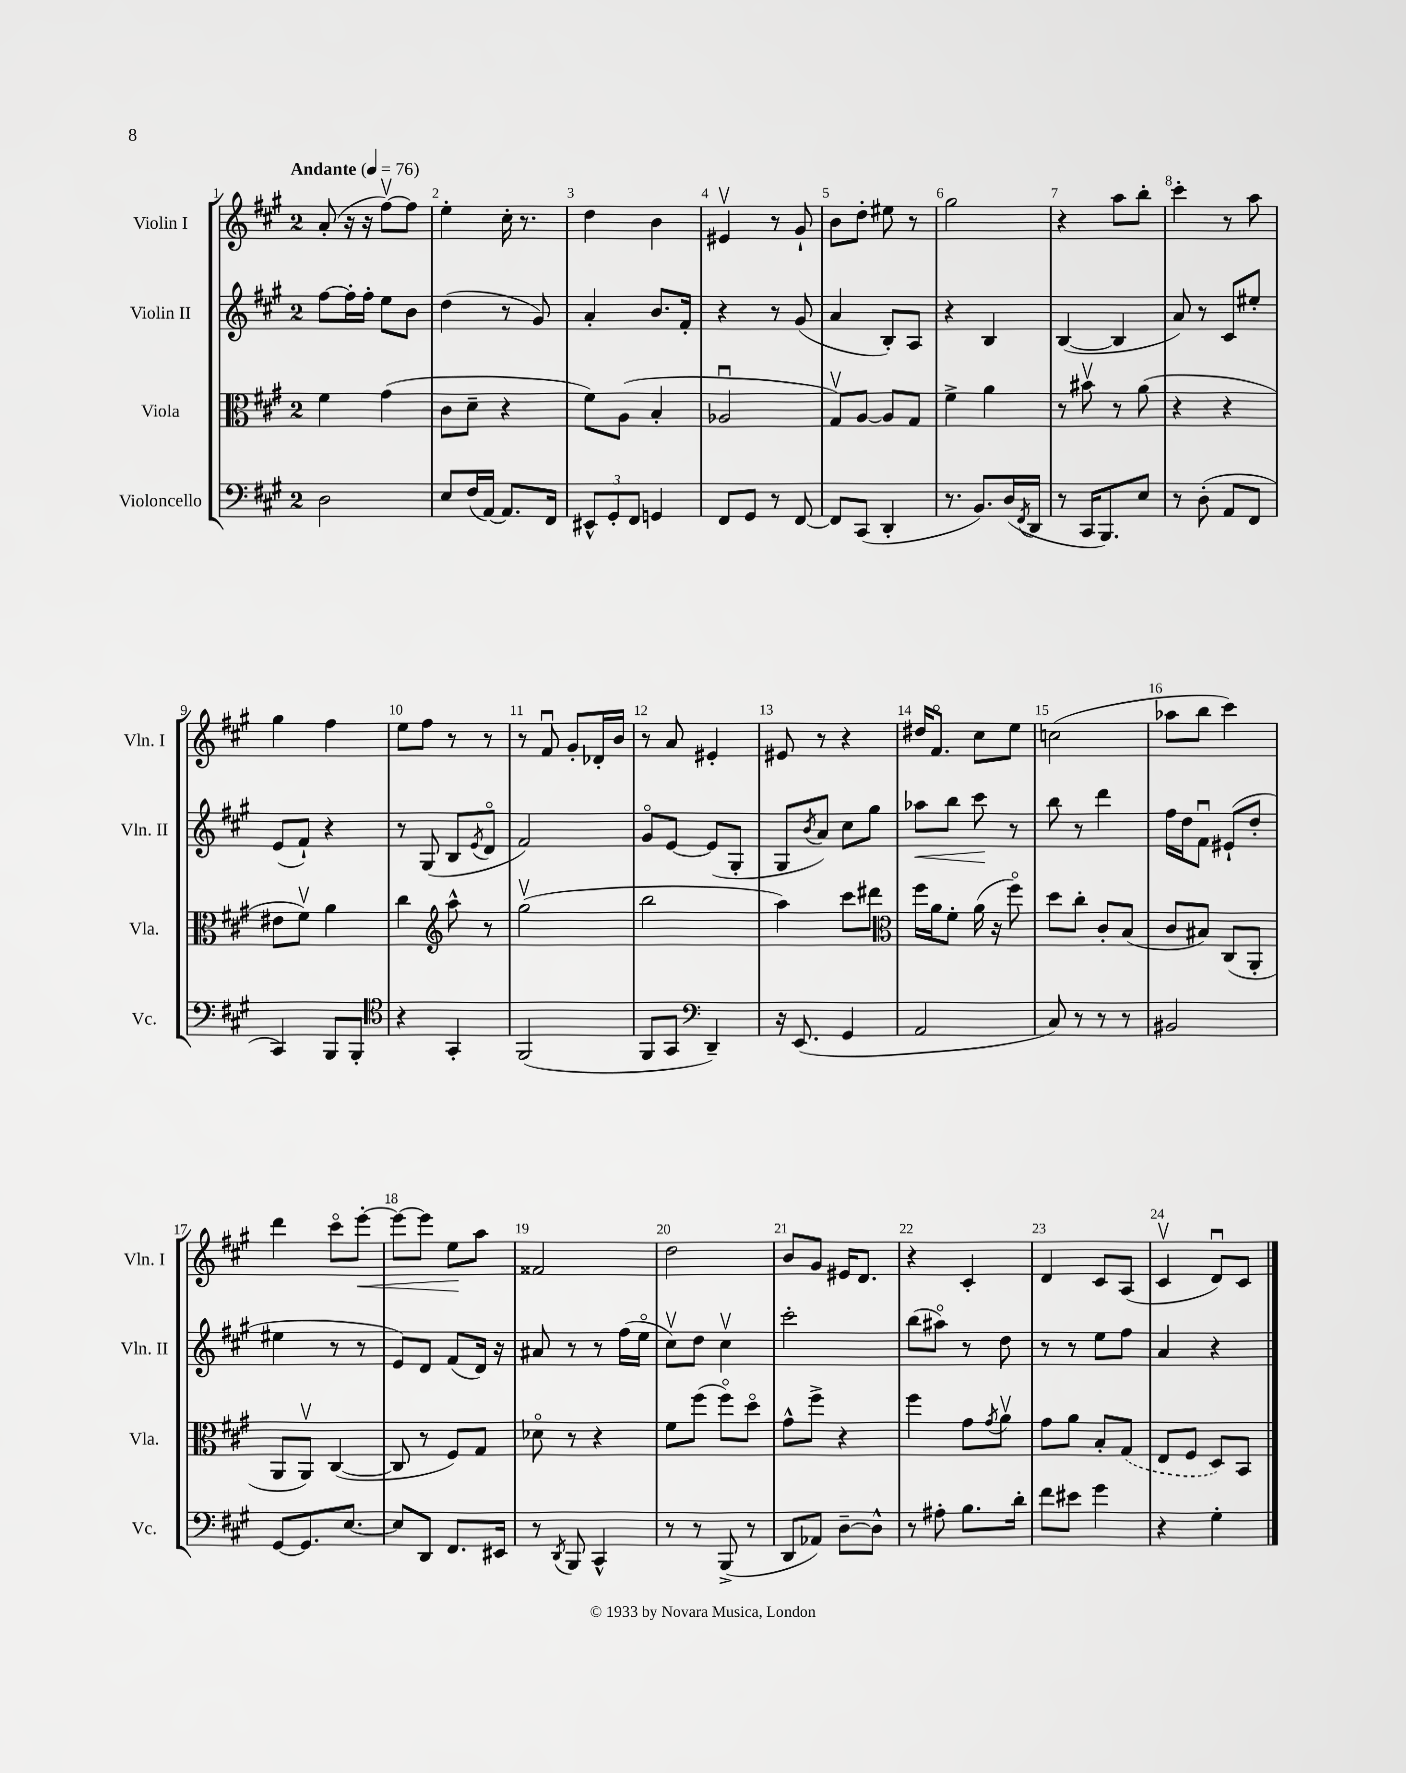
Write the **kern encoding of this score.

**kern	**kern	**kern	**dynam	**kern	**dynam
*part4	*part3	*part2	*part2	*part1	*part1
*staff4	*staff3	*staff2	*staff2	*staff1	*staff1
*I"Violoncello	*I"Viola	*I"Violin II	*	*I"Violin I	*
*I'Vc.	*I'Vla.	*I'Vln. II	*	*I'Vln. I	*
*clefF4	*clefC3	*clefG2	*	*clefG2	*
*k[f#c#g#]	*k[f#c#g#]	*k[f#c#g#]	*	*k[f#c#g#]	*
*M2/4	*M2/4	*M2/4	*	*M2/4	*
*MM76	*MM76	*MM76	*	*MM76	*
=1	=1	=1	=1	=1	=1
!	!	!	!	!LO:TX:a:B:t=Andante	!
2D\	4f#\	[8ff#\L	.	(8a'/	.
.	.	16ff#'\L]	.	16r	.
.	.	16ff#'\JJ	.	16r	.
.	(4g#\	8ee\L	.	[8ff#v\L)	.
.	.	8b\J	.	8ff#\J]	.
=2	=2	=2	=2	=2	=2
8E/L	8c#\L	(4dd\	.	4ee'\	.
(16F#/L	8d~\J	.	.	.	.
[16AA/JJ)	.	.	.	.	.
8.AA/L]	4r	8r	.	16cc#'\	.
.	.	.	.	8.r	.
.	.	8g#/)	.	.	.
16FF#/Jk	.	.	.	.	.
=3	=3	=3	=3	=3	=3
12EE#X^^/L	8f#\L)	4a'/	.	4dd\	.
12GG#'/	.	.	.	.	.
.	(8A\J	.	.	.	.
12FF#/J	.	.	.	.	.
4GGn/	4B'/	8.b/L	.	4b\	.
.	.	16f#'/Jk	.	.	.
=4	=4	=4	=4	=4	=4
8FF#/L	2A-Xu/	4r	.	4e#Xv/	.
8GG#/J	.	.	.	.	.
8r	.	8r	.	8r	.
[8FF#/	.	(8g#/	.	8g#`/	.
=5	=5	=5	=5	=5	=5
8FF#/L]	8G#v/L)	4a/	.	8b\L	.
(8CC#/J	[8A/J	.	.	8dd'\J	.
4DD'/	8A/L]	8B'/L)	.	8ee#X\	.
.	8G#/J	8A/J	.	8r	.
=6	=6	=6	=6	=6	=6
8.r	4f#^\	4r	.	2gg#\	.
8.BB/L)	.	.	.	.	.
.	4a\	4B/	.	.	.
(16D/L	.	.	.	.	.
8qFF#/	.	.	.	.	.
16DD/JJ	.	.	.	.	.
=7	=7	=7	=7	=7	=7
8r	8r	([4B/	.	4r	.
16CC#/KL	8b#Xv\	.	.	.	.
8.BBB/)	.	.	.	.	.
.	8r	4B/]	.	8aa\L	.
8E/J	(8a\	.	.	8bb'\J	.
=8	=8	=8	=8	=8	=8
8r	4r	8a/)	.	4ccc#'\	.
(8D'\	.	8r	.	.	.
8AA/L	4r	8c#/L	.	8r	.
8FF#/J	.	8ee#X'/J	.	8aa\	.
!!LO:LB:g=z
=9	=9	=9	=9	=9	=9
4CC#/)	8e#X\L	(8e/L	.	4gg#\	.
.	8f#v\J)	8f#`/J)	.	.	.
8BBB/L	4a\	4r	.	4ff#\	.
8BBB'/J	.	.	.	.	.
=10	=10	=10	=10	=10	=10
*clefC4	*	*	*	*	*
4r	4cc#\	8r	.	8ee\L	.
.	.	(8G#/	.	8ff#\J	.
*	*clefG2	*	*	*	*
4GG#'/	8aa^^\	8B/L	.	8r	.
.	.	8qe/	.	.	.
.	8r	8d/J	.	8r	.
=11	=11	=11	=11	=11	=11
(2FF#/	(2gg#v\	2f#/)	.	8r	.
.	.	.	.	8f#u/	.
.	.	.	.	8g#'/L	.
.	.	.	.	16d-X'/L	.
.	.	.	.	16b/JJ	.
=12	=12	=12	=12	=12	=12
8FF#/L	2bb\	8g#/L	.	8r	.
8GG#/J	.	[8e/J	.	8a/	.
*clefF4	*	*	*	*	*
4DD~/)	.	(8e/L]	.	4e#X'/	.
.	.	8G#'/J	.	.	.
=13	=13	=13	=13	=13	=13
16r	4aa\)	8G#/L	.	8e#X/	.
(8.EE/	.	.	.	.	.
.	.	8qb/	.	.	.
.	.	8a/J)	.	8r	.
4GG#/	8ccc#\L	8cc#\L	.	4r	.
.	8ddd#X\J	8gg#\J	.	.	.
=14	=14	=14	=14	=14	=14
*	*clefC3	*	*	*	*
!	!	!	!LO:HP:b	!	!
2AA/	16ff#\LL	8aa-X\L	<	16dd#X/KL	.
.	16a\J	.	.	8.f#/J	.
.	8f#'\J	8bb\J	.	.	.
.	(16a\	8ccc#\	.	8cc#\L	.
.	16r	.	.	.	.
.	8ff#\)	8r	[	8ee\J	.
=15	=15	=15	=15	=15	=15
8C#/)	8dd\L	8bb\	.	(2ccn\	.
8r	8cc#'\J	8r	.	.	.
8r	8c#'/L	4ddd\	.	.	.
8r	(8B/J	.	.	.	.
=16	=16	=16	=16	=16	=16
2BB#X/	8c#/L	16ff#\LL	.	8aa-X\L	.
.	.	16dd\J	.	.	.
.	8B#X/J)	8f#u\J	.	8bb\J	.
.	(8C#/L	(8e#X`/L	.	4ccc#\)	.
.	8AA'/J	8dd'/J	.	.	.
!!LO:LB:g=z
=17	=17	=17	=17	=17	=17
[8GG#/L	8AA/L	4ee#X\	.	4ddd\	.
8.GG#/]	8AAv/J)	.	.	.	.
.	([4C#/	8r	.	8ccc#\L	.
[8.E/J	.	.	.	.	.
!	!	!	!	!	!LO:HP:b
.	.	8r	.	[8eee'\J	<
=18	=18	=18	=18	=18	=18
8E/L]	8C#/]	8e/L)	.	8eee\L_	.
8DD/J	8r	8d/J	.	8eee\J]	.
8.FF#/L	8F#/L)	(8f#/L	.	8ee\L	.
.	8G#/J	16d/Jk)	.	8aa\J	[
16EE#X/Jk	.	16r	.	.	.
=19	=19	=19	=19	=19	=19
8r	8d-X\	8a#X/	.	2f##X/	.
8qDD/	.	.	.	.	.
8BBB/	8r	8r	.	.	.
4CC#^^/	4r	8r	.	.	.
.	.	(16ff#\LL	.	.	.
.	.	16ee\JJ	.	.	.
=20	=20	=20	=20	=20	=20
8r	8f#\L	8cc#v\L)	.	2dd\	.
8r	(8ff#\J	8dd\J	.	.	.
(8BBB^/	8ff#\L)	4cc#v\	.	.	.
8r	8dd\J	.	.	.	.
=21	=21	=21	=21	=21	=21
8DD/L	8g#^^\L	2ccc#'\	.	8b/L	.
8AA-X/J)	8ff#^\J	.	.	8g#/J	.
[8D~\L	4r	.	.	16e#X/KL	.
.	.	.	.	8.d/J	.
8D^^\J]	.	.	.	.	.
=22	=22	=22	=22	=22	=22
8r	4ff#\	(8bb\L	.	4r	.
8A#X'\	.	8aa#X\J)	.	.	.
8.B\L	8g#\L	8r	.	4c#'/	.
.	8qg#/	.	.	.	.
.	8av\J	8dd\	.	.	.
16d'\Jk	.	.	.	.	.
=23	=23	=23	=23	=23	=23
8f#\L	8g#\L	8r	.	4d/	.
8e#X\J	8a\J	8r	.	.	.
4g#\	8B'/L	8ee\L	.	8c#/L	.
.	(8G#/J	8ff#\J	.	(8A/J	.
=24	=24	=24	=24	=24	=24
4r	8E/L	4a/	.	4c#v/	.
.	8F#/J	.	.	.	.
4G#'\	8D/L)	4r	.	8du/L)	.
.	8BB/J	.	.	8c#/J	.
==	==	==	==	==	==
*-	*-	*-	*-	*-	*-
